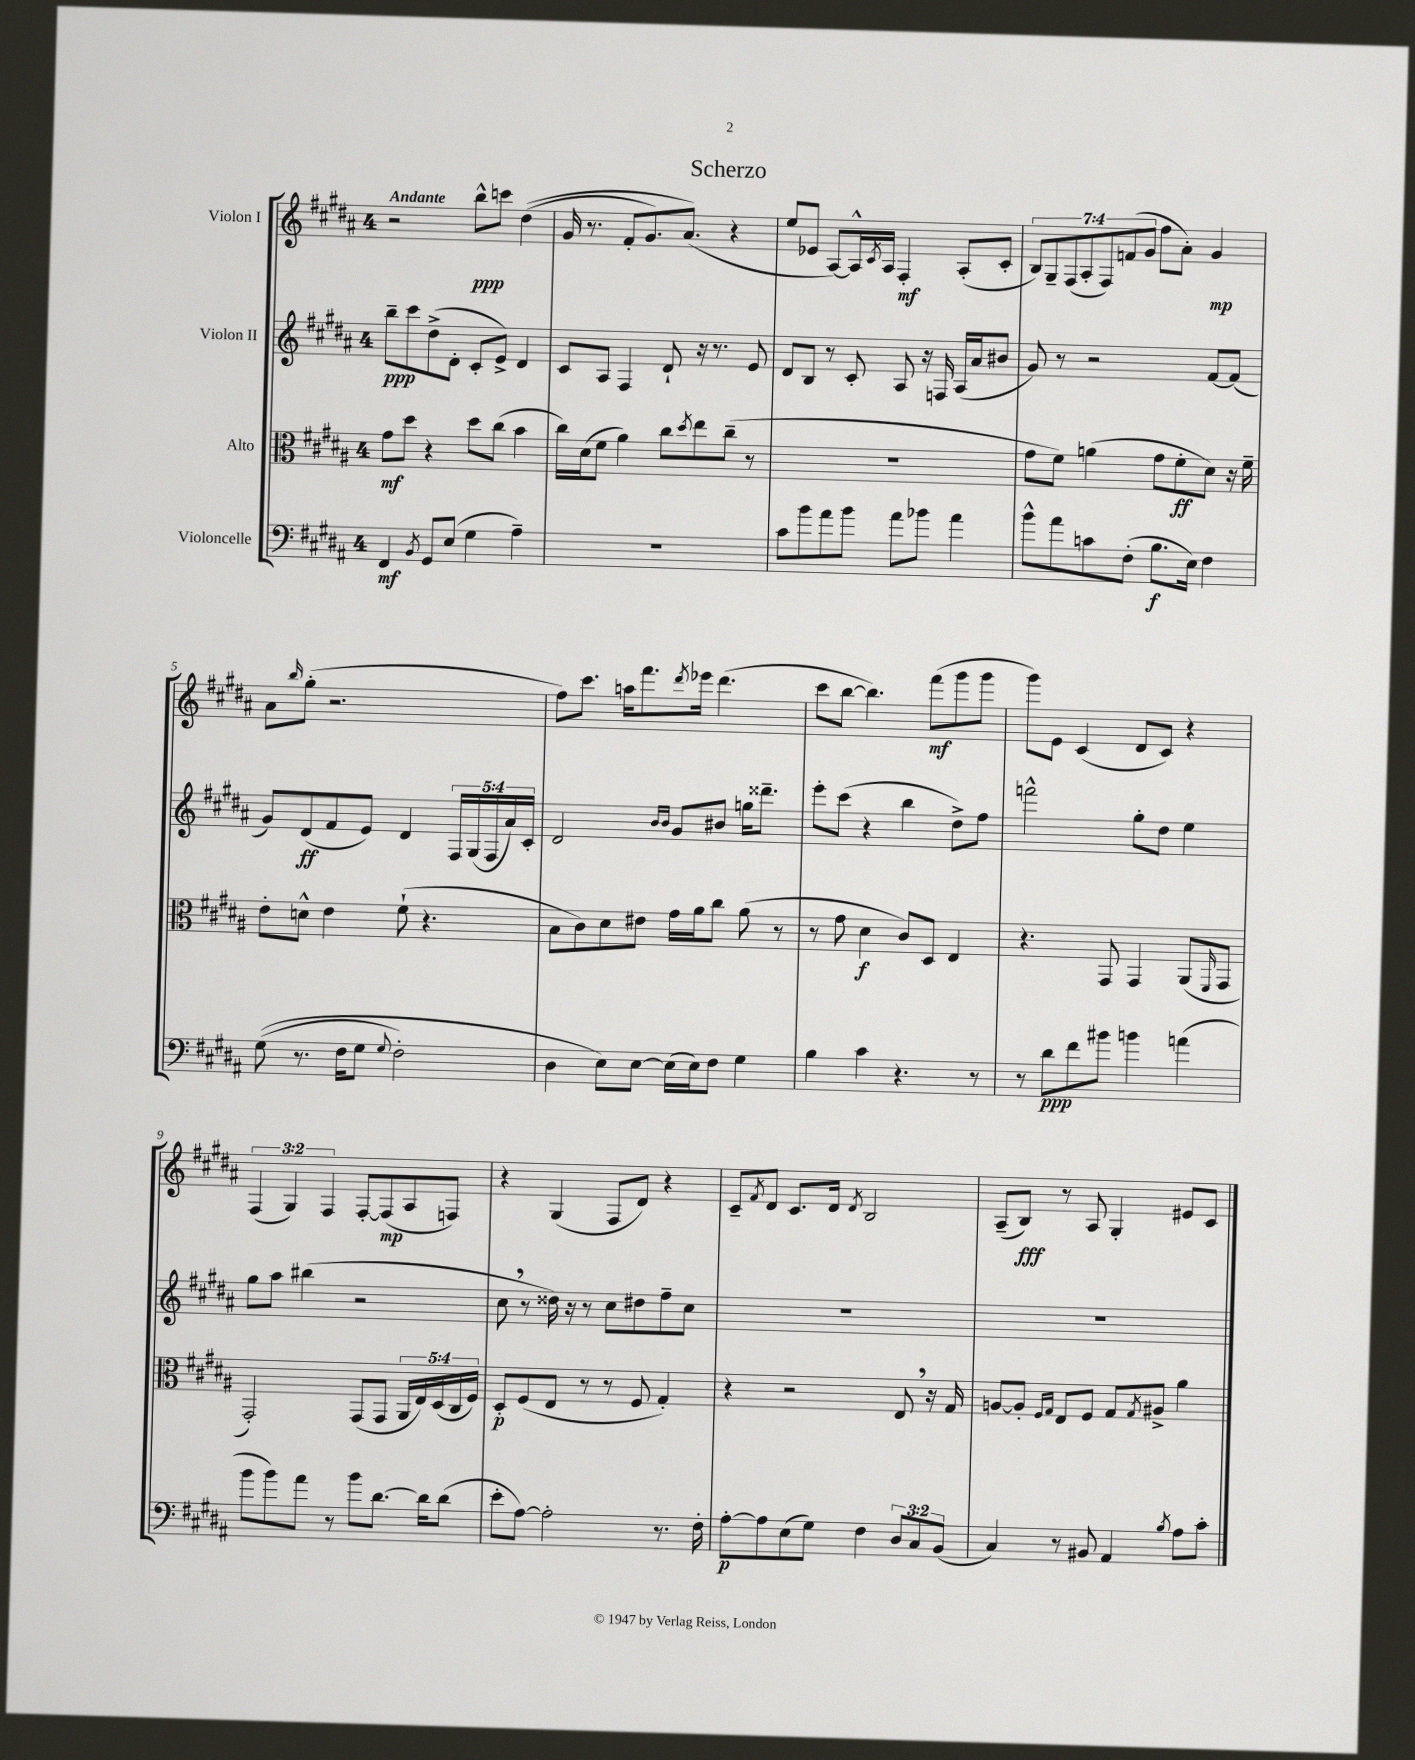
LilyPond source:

\header { title = "Scherzo" }
<<
\new StaffGroup <<
\new Staff = "s0" \with { instrumentName = "Violon I" } {
    \clef treble \key b \major \once \override Staff.TimeSignature.style = #'single-digit \time 4/4 \override Staff.TupletNumber.text = #tuplet-number::calc-fraction-text \tempo "Andante"
    r2 b''8-^\ppp c'''8 dis''4(\( |
    gis'16 r8. fis'8-. gis'8.) ais'8.(\) r4 |
    e''8 ees'8 ais8~) ais16-^ \acciaccatura { cis'8 } ais16 fis4-.\mf ais8-.( cis'8-. |
    \tuplet 7/4 { b8) gis8-- fis8( ais8-. fis8) f'8( gis'8 } fis''8 ais'8-.) gis'4\mp |
    ais'8 \grace { b''16 } gis''8-.( r2. |
    fis''8) cis'''8. a''16 fis'''8. \acciaccatura { dis'''8 } ees'''16 dis'''4.( |
    cis'''8 b''8~ b''4.) fis'''8\mf( gis'''8 gis'''8 |
    gis'''8) e'8 cis'4( dis'8 cis'8) r4 |
    \tuplet 3/2 { fis4( gis4) fis4 } fis8~-. fis8\mp( ais8 f8) |
    r4 gis4( fis8 dis'8) r4 |
    cis'8-- \acciaccatura { fis'8 } dis'8 cis'8. dis'16 \acciaccatura { dis'8 } b2 |
    ais8--( b8\fff) r8 ais8 gis4-. eis'8 cis'8 \bar "|." |
}
\new Staff = "s1" \with { instrumentName = "Violon II" } {
    \clef treble \key b \major \once \override Staff.TimeSignature.style = #'single-digit \time 4/4 \override Staff.TupletNumber.text = #tuplet-number::calc-fraction-text
    b''8--\ppp cis'''8 dis''8->( dis'8-. cis'8-. e'8->) dis'4 |
    cis'8 ais8 fis4 dis'8-! r16 r8. e'8 |
    dis'8 b8 r8 cis'8-. ais8 r16 f16 ais16( ais'16 bis'8 |
    gis'8) r8 r2 fis'8~ fis'8( |
    gis'8) dis'8\ff( fis'8 e'8) dis'4 \tuplet 5/4 { fis16 gis16( fis16 ais'16) cis'16-. } |
    dis'2 \grace { b'16 b'16 } gis'8 bis'8 g''16 disis'''8.-- |
    e'''8-. cis'''8( r4 b''4 dis''8->) fis''8 |
    f'''2-^ gis''8-. dis''8 e''4 |
    gis''8 ais''8 bis''4( r2 |
    cis''8 \breathe r8 disis''16) r16 r8 cis''8 dis''8 fis''8-- cis''8 |
    R1 |
    R1 \bar "|." |
}
\new Staff = "s2" \with { instrumentName = "Alto" } {
    \clef alto \key b \major \once \override Staff.TimeSignature.style = #'single-digit \time 4/4 \override Staff.TupletNumber.text = #tuplet-number::calc-fraction-text
    gis'8\mf dis''8 r4 dis''8 cis''8( b'4 |
    cis''16) dis'16( fis'8 ais'4) cis''8 \acciaccatura { dis''8 } e''8 cis''8--( r8 |
    R1 |
    gis'8 fis'8) a'4( gis'8 fis'8-.\ff dis'8) r16 fis'16-- |
    e'8-. d'8-^ e'4 fis'8-!( r4. |
    b8 cis'8) dis'8 eis'8 gis'16 ais'16 cis''8 ais'8( r8 |
    r8 gis'8 dis'4\f cis'8) dis8 e4 |
    r4. gis,8 gis,4 ais,8( \grace { fis,16 } gis,8 |
    gis,2-.) gis,8( gis,8 \tuplet 5/4 { ais,16 e16) dis16( cis16 fis16) } |
    dis8-.\p fis8( e8 r8 r8 fis8 gis4-.) |
    r4 r2 e8 \breathe r16 gis16 |
    a8~ a8-. \grace { fis16 gis16 } e8 fis8 gis8 \acciaccatura { gis8 } ais8-> ais'4 \bar "|." |
}
\new Staff = "s3" \with { instrumentName = "Violoncelle" } {
    \clef bass \key b \major \once \override Staff.TimeSignature.style = #'single-digit \time 4/4 \override Staff.TupletNumber.text = #tuplet-number::calc-fraction-text
    fis,4\mf \acciaccatura { b,8 } gis,8 e8( gis4 ais4--) |
    R1 |
    cis'8 b'8 ais'8 b'8 ais'8 bes'8 ais'4 |
    b'8-^ ais'8 c'8 fis8-.( b8.\f e16) fis4 |
    gis8(\( r8. fis16 gis8 \appoggiatura { gis8 } fis2-.) |
    dis4 e8\) e8~ e16( e16) fis8 gis4 |
    b4 cis'4 r4. r8 |
    r8 dis'8\ppp fis'8 bis'8 b'4 a'4( |
    b'8 b'8) ais'8 r8 b'8 dis'8.~ dis'16 dis'8( |
    e'8-. ais8~) ais2-. r8. fis16-. |
    ais8~-.\p ais8 e8( gis8) fis4 \tuplet 3/2 { dis8 cis8 b,8( } |
    cis4) r8 bis,8 ais,4 \acciaccatura { b8 } ais8 cis'8-. \bar "|." |
}
>>
>>
